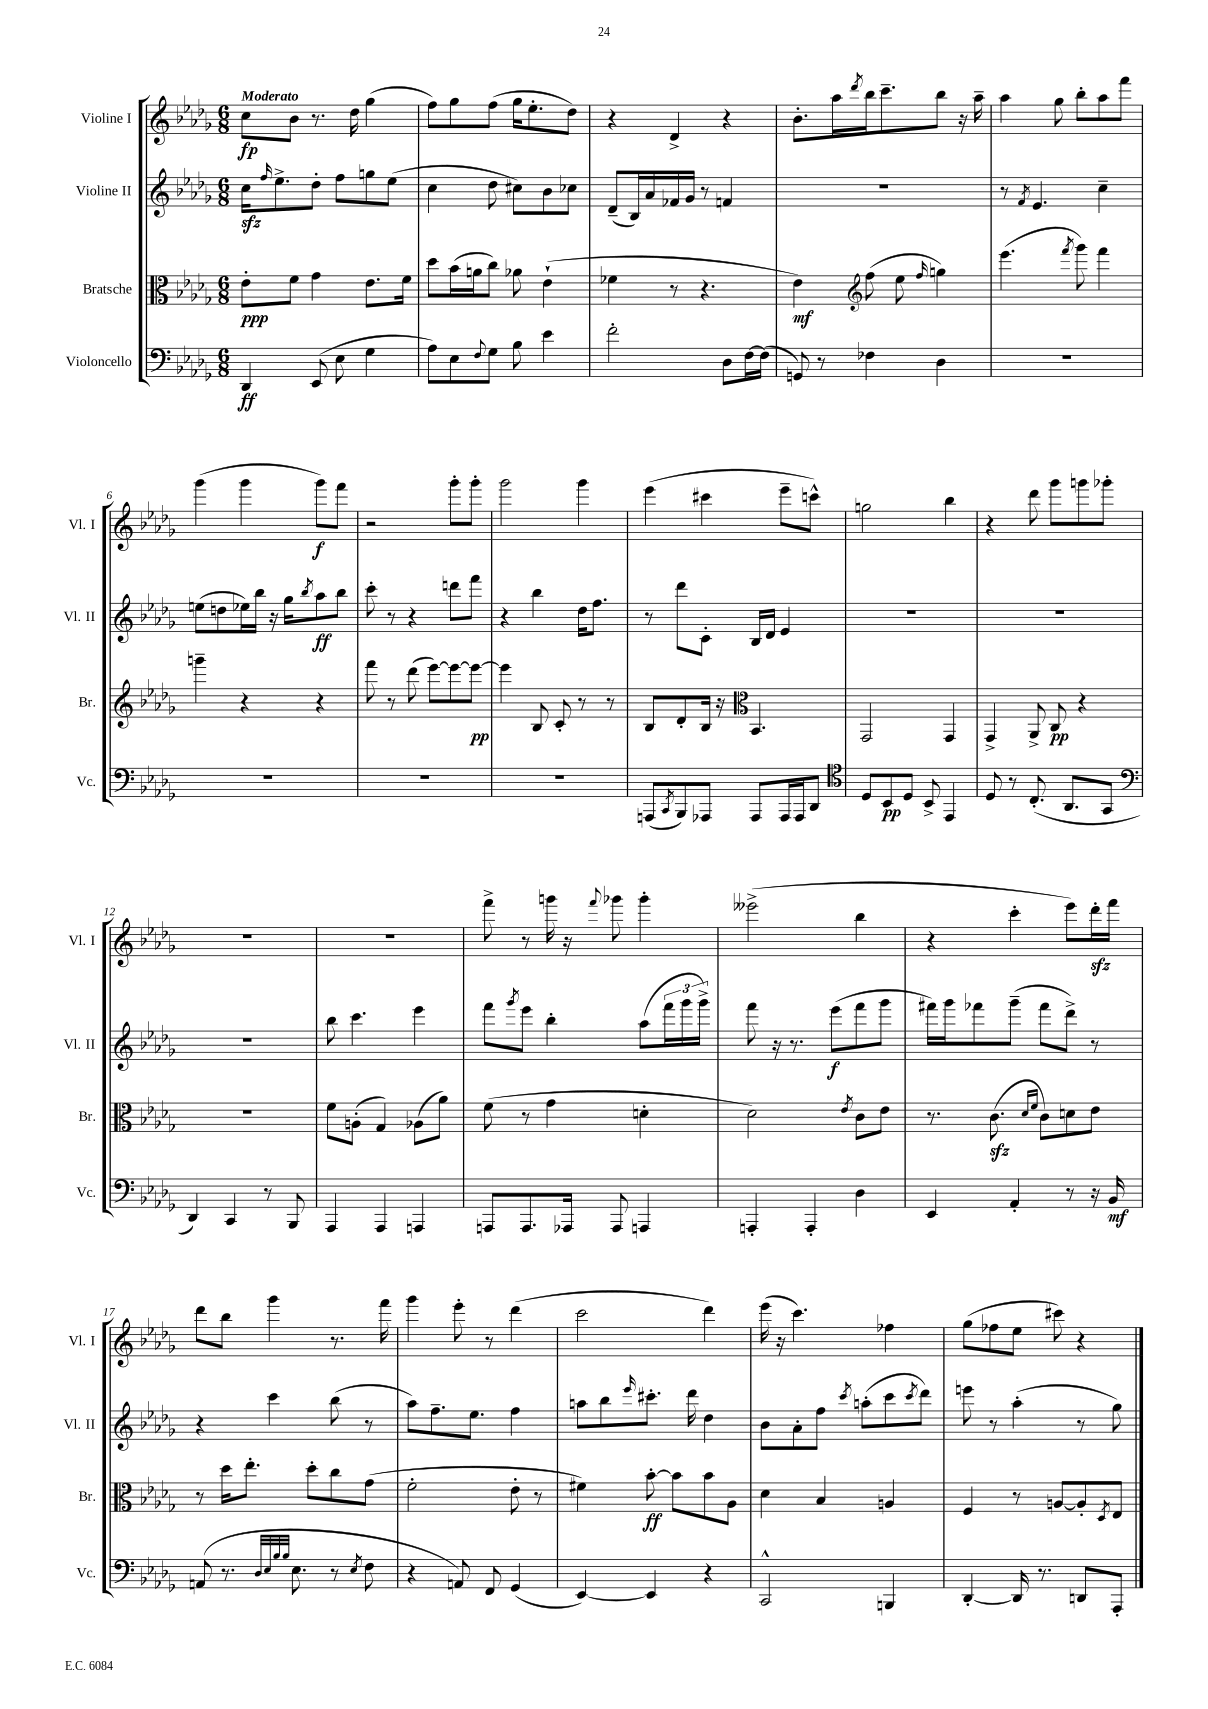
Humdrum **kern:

**kern	**dynam	**kern	**dynam	**kern	**dynam	**kern	**dynam
*part4	*part4	*part3	*part3	*part2	*part2	*part1	*part1
*staff4	*staff4	*staff3	*staff3	*staff2	*staff2	*staff1	*staff1
*I"Violoncello	*	*I"Bratsche	*	*I"Violine II	*	*I"Violine I	*
*I'Vc.	*	*I'Br.	*	*I'Vl. II	*	*I'Vl. I	*
*clefF4	*	*clefC3	*	*clefG2	*	*clefG2	*
*k[b-e-a-d-g-]	*	*k[b-e-a-d-g-]	*	*k[b-e-a-d-g-]	*	*k[b-e-a-d-g-]	*
*M6/8	*	*M6/8	*	*M6/8	*	*M6/8	*
=1	=1	=1	=1	=1	=1	=1	=1
!	!	!	!	!	!	!LO:TX:a:B:t=Moderato	!
4DD-/	ff	8e-'\L	ppp	16cczz\KL	.	8cc\L	fp
.	.	.	.	16qqff/	.	.	.
.	.	.	.	8.ee-^\	.	.	.
.	.	8f\J	.	.	.	8b-\J	.
(8EE-/	.	4g-\	.	8dd-'\J	.	8.r	.
8E-\	.	.	.	8ff\L	.	.	.
.	.	.	.	.	.	16dd-\	.
4G-\	.	8.e-\L	.	8ggn\	.	(4gg-\	.
.	.	.	.	(8ee-\J	.	.	.
.	.	16f\Jk	.	.	.	.	.
=2	=2	=2	=2	=2	=2	=2	=2
8A-\L)	.	8dd-\L	.	4cc\	.	8ff\L)	.
8E-\	.	(16b-\L	.	.	.	8gg-\	.
.	.	16an\J	.	.	.	.	.
8qqF/	.	.	.	.	.	.	.
8G-\J	.	8cc\J)	.	8dd-\	.	(8ff\J	.
8B-\	.	8a-X\	.	8cc#X\L)	.	16gg-\KL	.
.	.	.	.	.	.	8.ee-'\	.
4e-\	.	(4e-`\	.	8b-\	.	.	.
.	.	.	.	8cc-X\J	.	8dd-\J)	.
=3	=3	=3	=3	=3	=3	=3	=3
2f'\	.	4f-X\	.	(8d-~/L	.	4r	.
.	.	.	.	16B-/L)	.	.	.
.	.	.	.	16a-/	.	.	.
.	.	8r	.	16f-X/	.	4d-^/	.
.	.	.	.	16g-/JJ	.	.	.
.	.	4.r	.	8r	.	.	.
8D-\L	.	.	.	4fn/	.	4r	.
[16F\L	.	.	.	.	.	.	.
(16F\JJ]	.	.	.	.	.	.	.
=4	=4	=4	=4	=4	=4	=4	=4
8GGn/)	.	4e-\)	mf	2.r	.	8.b-'\L	.
8r	.	.	.	.	.	.	.
.	.	.	.	.	.	16aa-\L	.
*	*	*clefG2	*	*	*	*	*
.	.	.	.	.	.	8qddd-/	.
4F-X\	.	(8ff\	.	.	.	16bb-\J	.
.	.	.	.	.	.	8.ccc~\	.
.	.	8ee-\	.	.	.	.	.
.	.	16qqff/	.	.	.	.	.
4D-\	.	4ggn\)	.	.	.	8bb-\J	.
.	.	.	.	.	.	16r	.
.	.	.	.	.	.	16aa-~\	.
=5	=5	=5	=5	=5	=5	=5	=5
2.r	.	(4.eee-\	.	8r	.	4aa-\	.
.	.	.	.	8qf/	.	.	.
.	.	.	.	4.e-/	.	.	.
.	.	.	.	.	.	8gg-\	.
.	.	8qfff/	.	.	.	.	.
.	.	8ggg-\)	.	.	.	8bb-'\L	.
.	.	4fff\	.	4cc~\	.	8aa-\	.
.	.	.	.	.	.	8fff\J	.
!!LO:LB:g=z
=6	=6	=6	=6	=6	=6	=6	=6
2.r	.	4gggn~\	.	(8een\L	.	(4ggg-\	.
.	.	.	.	8ddn\	.	.	.
.	.	4r	.	16ee-X\L)	.	4ggg-\	.
.	.	.	.	16bb-\JJ	.	.	.
.	.	.	.	16r	.	.	.
.	.	.	.	16gg-\KL	.	.	.
.	.	.	.	8qbb-/	.	.	.
.	.	4r	.	8aa-\	ff	8ggg-\L)	f
.	.	.	.	8bb-\J	.	8fff\J	.
=7	=7	=7	=7	=7	=7	=7	=7
2.r	.	8fff\	.	8ccc'\	.	2r	.
.	.	8r	.	8r	.	.	.
.	.	(8ddd-\	.	4r	.	.	.
.	.	[8eee-\L)	.	.	.	.	.
.	.	8eee-\_	.	8dddn\L	.	8ggg-'\L	.
.	.	8eee-\J_	pp	8fff\J	.	8ggg-'\J	.
=8	=8	=8	=8	=8	=8	=8	=8
2.r	.	4eee-\]	.	4r	.	2ggg-\	.
.	.	8B-/	.	4bb-\	.	.	.
.	.	8c'/	.	.	.	.	.
.	.	8r	.	16dd-\KL	.	4ggg-\	.
.	.	.	.	8.ff\J	.	.	.
.	.	8r	.	.	.	.	.
=9	=9	=9	=9	=9	=9	=9	=9
(8AAAn/L	.	8B-/L	.	8r	.	(4eee-\	.
8qCC/	.	.	.	.	.	.	.
8BBB-/)	.	8d-'/	.	8ddd-\L	.	.	.
8AAA-X/J	.	16B-/Jk	.	8c'\J	.	4ccc#X\	.
.	.	16r	.	.	.	.	.
*	*	*clefC3	*	*	*	*	*
8AAA-/L	.	4.BB-/	.	16B-/LL	.	.	.
.	.	.	.	16d-/JJ	.	.	.
16AAA-/L	.	.	.	4e-/	.	8eee-~\L	.
16AAA-/J	.	.	.	.	.	.	.
8DD-/J	.	.	.	.	.	8cccn^^\J)	.
=10	=10	=10	=10	=10	=10	=10	=10
*clefC4	*	*	*	*	*	*	*
8D-/L	.	2GG-/	.	2.r	.	2ggn\	.
8BB-/	pp	.	.	.	.	.	.
8D-/J	.	.	.	.	.	.	.
8BB-^/	.	.	.	.	.	.	.
4EE-/	.	4GG-/	.	.	.	4bb-\	.
=11	=11	=11	=11	=11	=11	=11	=11
8D-/	.	4GG-^/	.	2.r	.	4r	.
8r	.	.	.	.	.	.	.
(8.C'/	.	8AA-^/	.	.	.	8ddd-\	.
.	.	8C/	pp	.	.	8ggg-\L	.
8.AA-/L	.	.	.	.	.	.	.
.	.	4r	.	.	.	8gggn\	.
8GG-/J	.	.	.	.	.	8ggg-X'\J	.
!!LO:LB:g=z
=12	=12	=12	=12	=12	=12	=12	=12
*clefF4	*	*	*	*	*	*	*
4DD-/)	.	2.r	.	2.r	.	2.r	.
4CC/	.	.	.	.	.	.	.
8r	.	.	.	.	.	.	.
8BBB-/	.	.	.	.	.	.	.
=13	=13	=13	=13	=13	=13	=13	=13
4AAA-/	.	8f\L	.	8bb-\	.	2.r	.
.	.	(8An'\J	.	4.ccc\	.	.	.
4AAA-/	.	4G-/)	.	.	.	.	.
4AAAn/	.	(8A-X\L	.	4eee-\	.	.	.
.	.	8a-\J)	.	.	.	.	.
=14	=14	=14	=14	=14	=14	=14	=14
8AAAn/L	.	(8f\	.	8fff\L	.	8fff^\	.
.	.	.	.	8qggg-/	.	.	.
8.AAA/	.	8r	.	8eee-\J	.	8r	.
.	.	4g-\	.	4bb-'\	.	16gggn\	.
16AAA-X/Jk	.	.	.	.	.	16r	.
.	.	.	.	.	.	8qqfff/	.
8AAA-/	.	.	.	.	.	8ggg-X\	.
4AAAn/	.	4dn'\	.	(8aa-\L	.	4ggg-'\	.
.	.	.	.	24fff\L	.	.	.
.	.	.	.	24ggg-\	.	.	.
.	.	.	.	24ggg-^\JJ)	.	.	.
=15	=15	=15	=15	=15	=15	=15	=15
4AAAn'/	.	2d-\)	.	8fff\	.	(2eee--X^\	.
.	.	.	.	16r	.	.	.
.	.	.	.	8.r	.	.	.
4AAA'/	.	.	.	.	.	.	.
.	.	.	.	(8eee-\L	f	.	.
.	.	8qe-/	.	.	.	.	.
4D-\	.	8c\L	.	8fff\	.	4bb-\	.
.	.	8e-\J	.	8ggg-\J	.	.	.
=16	=16	=16	=16	=16	=16	=16	=16
4EE-/	.	8.r	.	16fff#X\LL)	.	4r	.
.	.	.	.	16ggg-\J	.	.	.
.	.	.	.	8fff-X\	.	.	.
.	.	(8.czz\	.	.	.	.	.
4AA-'/	.	.	.	(8ggg-~\J	.	4ccc'\	.
.	.	16qqd-/LL	.	.	.	.	.
.	.	16qqf/JJ	.	.	.	.	.
.	.	8c\L)	.	8fff-\L	.	.	.
8r	.	8dn\	.	8ddd-^\J)	.	8eee-\L)	.
16r	.	8e-\J	.	8r	.	16ddd-zz'\L	.
16BB-/	mf	.	.	.	.	16fff\JJ	.
!!LO:LB:g=z
=17	=17	=17	=17	=17	=17	=17	=17
(8AAn/	.	8r	.	4r	.	8ddd-\L	.
8.r	.	16dd-\KL	.	.	.	8bb-\J	.
.	.	8.ee-'\J	.	.	.	.	.
.	.	.	.	4ccc\	.	4ggg-\	.
32qqD-/LLL	.	.	.	.	.	.	.
32qqE-/	.	.	.	.	.	.	.
32qqB-/	.	.	.	.	.	.	.
32qqB-/JJJ	.	.	.	.	.	.	.
8.E-\	.	.	.	.	.	.	.
.	.	8dd-'\L	.	.	.	.	.
8r	.	8cc\	.	(8bb-\	.	8.r	.
8qE-/	.	.	.	.	.	.	.
8F\	.	(8g-\J	.	8r	.	.	.
.	.	.	.	.	.	16fff\	.
=18	=18	=18	=18	=18	=18	=18	=18
4r	.	2f'\	.	8aa-\L)	.	4ggg-\	.
.	.	.	.	8.ff~\	.	.	.
8AAn/)	.	.	.	.	.	8eee-'\	.
.	.	.	.	8.ee-\J	.	.	.
8FF/	.	.	.	.	.	8r	.
(4GG-/	.	8e-'\	.	4ff\	.	(4ddd-\	.
.	.	8r	.	.	.	.	.
=19	=19	=19	=19	=19	=19	=19	=19
[4EE-/)	.	4f#X\)	.	8aan\L	.	2ccc\	.
.	.	.	.	8bb-\	.	.	.
.	.	.	.	16qqeee-/	.	.	.
4EE-/]	.	[8b-'\	ff	8.ccc#X'\J	.	.	.
.	.	8b-\L]	.	.	.	.	.
.	.	.	.	16ddd-\	.	.	.
4r	.	8b-\	.	4dd-\	.	4ddd-\)	.
.	.	8A-\J	.	.	.	.	.
=20	=20	=20	=20	=20	=20	=20	=20
2CC^^/	.	4d-\	.	8b-\L	.	(16eee-\	.
.	.	.	.	.	.	16r	.
.	.	.	.	8a-'\	.	4.ccc\)	.
.	.	4B-/	.	8ff\J	.	.	.
.	.	.	.	8qccc/	.	.	.
.	.	.	.	(8aan'\L	.	.	.
4BBBn/	.	4An/	.	8ccc\	.	4ff-X\	.
.	.	.	.	8qccc/	.	.	.
.	.	.	.	8ddd-\J)	.	.	.
=21	=21	=21	=21	=21	=21	=21	=21
[4DD-'/	.	4F/	.	8eeen\	.	(8gg-\L	.
.	.	.	.	8r	.	8ff-X\	.
16DD-/]	.	8r	.	(4aa-'\	.	8ee-\J	.
8.r	.	.	.	.	.	.	.
.	.	[8An/L	.	.	.	8ccc#X\)	.
8DDn/L	.	8A'/]	.	8r	.	4r	.
.	.	8qD-/	.	.	.	.	.
8AAA-'/J	.	8E-/J	.	8gg-\)	.	.	.
==	==	==	==	==	==	==	==
*-	*-	*-	*-	*-	*-	*-	*-
